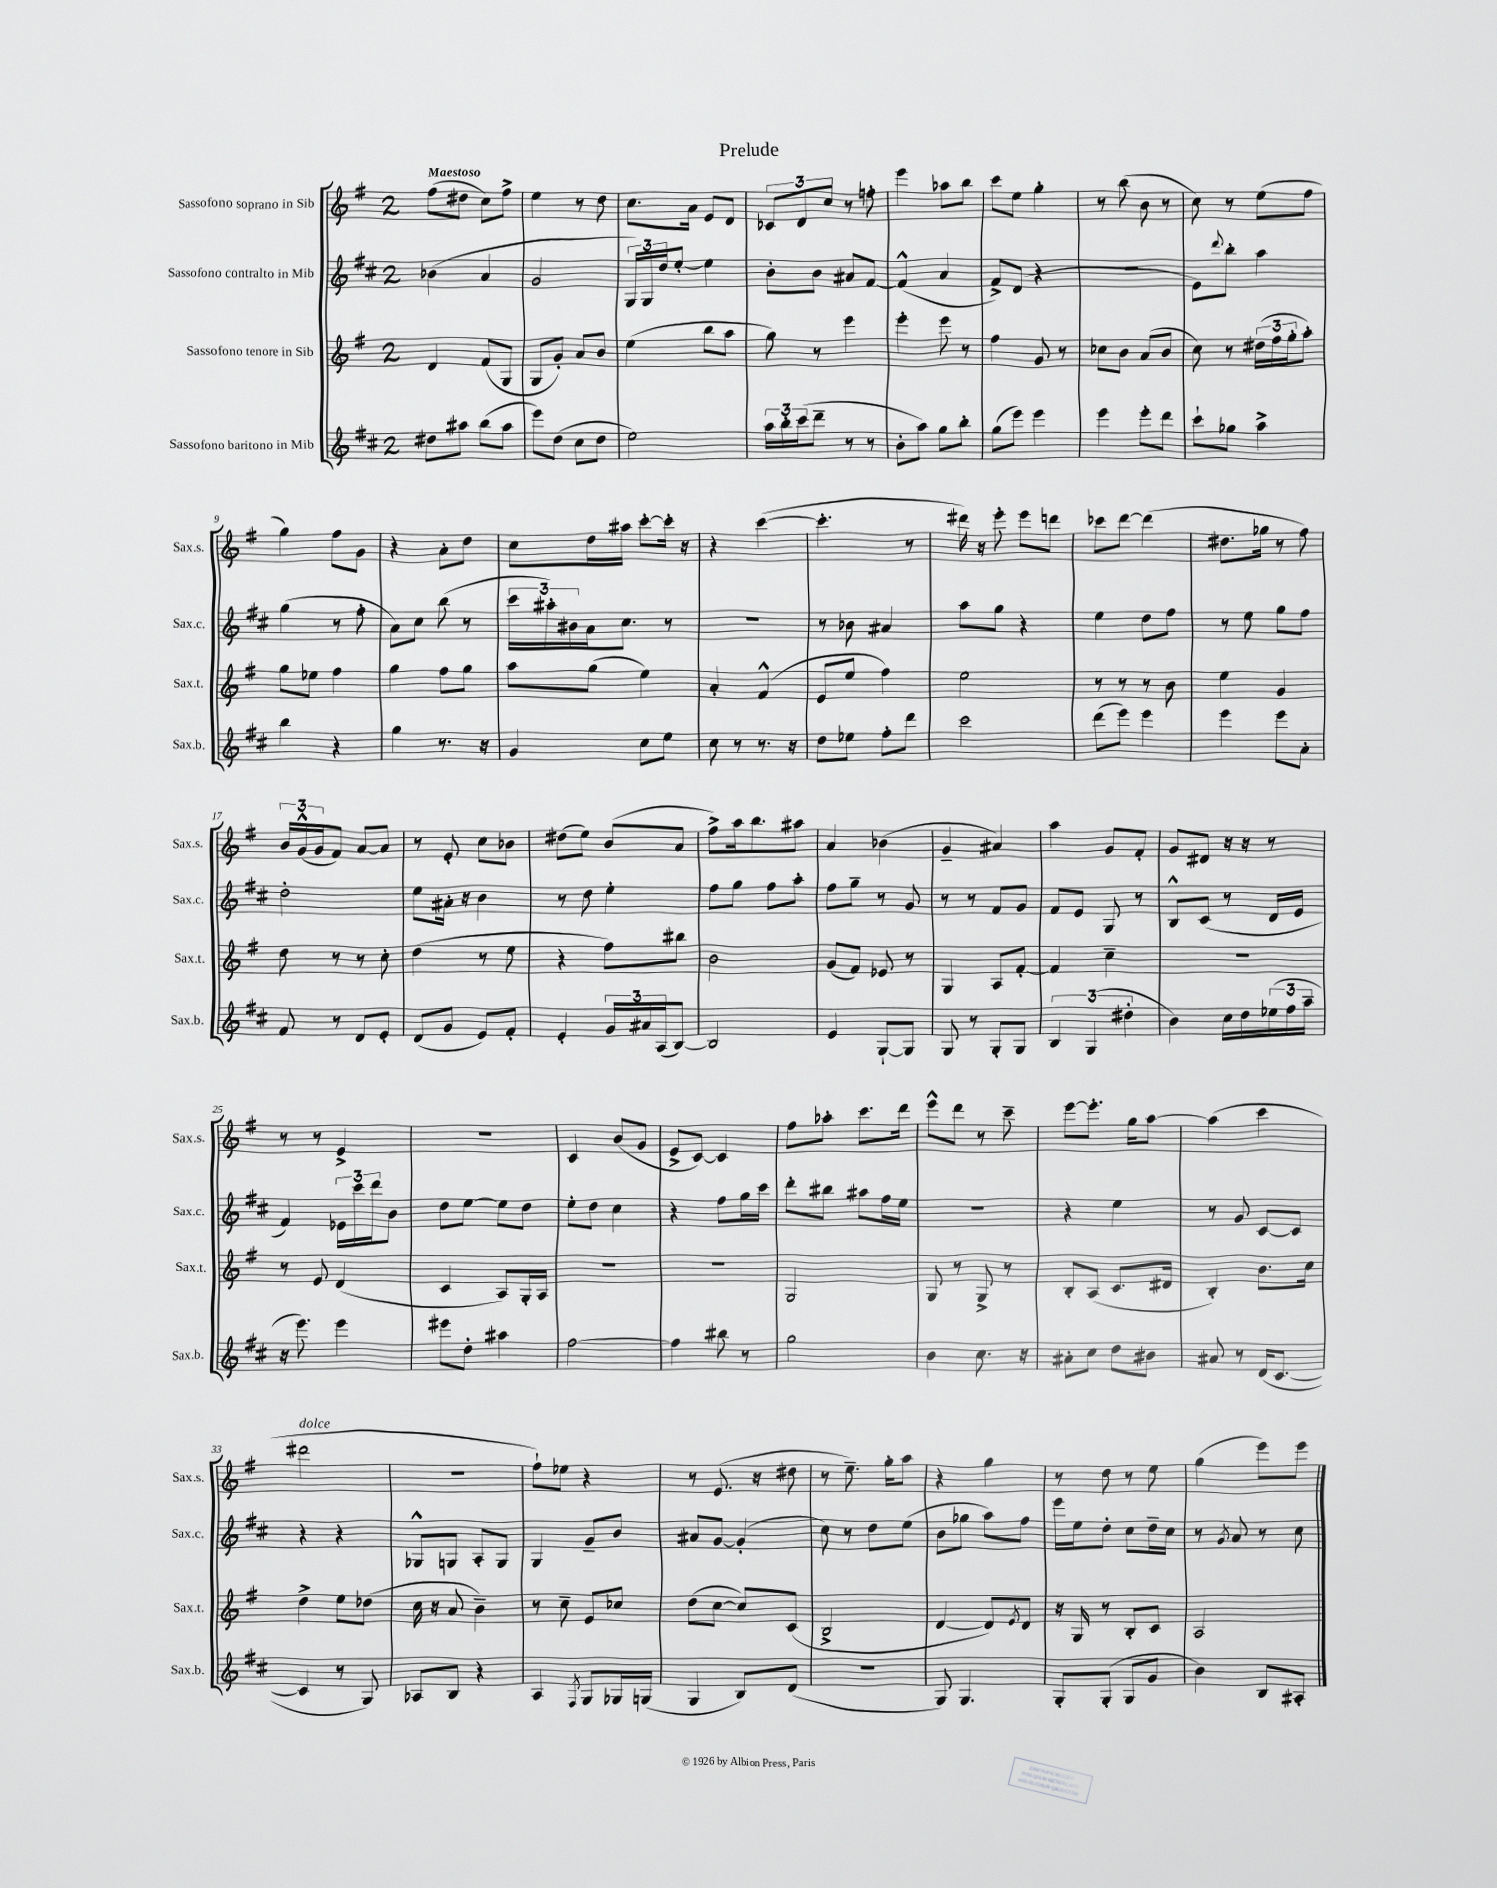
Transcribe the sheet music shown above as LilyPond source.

\header { title = "Prelude" }
<<
\new StaffGroup <<
\new Staff = "s0" \with { instrumentName = "Sassofono soprano in Sib" shortInstrumentName = "Sax.s." } {
    \clef treble \key g \major \once \override Staff.TimeSignature.style = #'single-digit \time 2/4 \tempo "Maestoso"
    fis''8( dis''8 c''8) fis''8-> |
    e''4 r8 d''8 |
    c''8. a'16 e'8 d'8 |
    \tuplet 3/2 { ces'8 d'8 c''8 } r8 f''8-. |
    e'''4 aes''8 b''8 |
    c'''8 e''8 g''4-. |
    r8 b''8( b'8 r8 |
    c''8) r8 e''8( fis''8 |
    g''4) fis''8 g'8 |
    r4 a'8-. d''8 |
    c''8 d''16 ais''16 c'''8~-. c'''16-. r16 |
    r4 c'''4~( |
    c'''4.-. r8 |
    dis'''16) r16 e'''8-. e'''8 d'''8 |
    ces'''8 d'''8~ d'''4( |
    dis''8. ges''16 r8 fis''8) |
    \tuplet 3/2 { b'16 g'16-^( g'16 } fis'8) a'8~ a'8 |
    r8 e'8-. c''8 bes'8 |
    dis''8( e''8) b'8( a'8 |
    fis''8->) a''16 b''8. ais''8 |
    a'4 bes'4( |
    g'4-- ais'4) |
    a''4 g'8 fis'8-. |
    g'8 dis'8 r16 r16 r8 |
    r8 r8 e'4-> |
    R2 |
    c'4 b'8( g'8 |
    e'8-> c'8~) c'4 |
    fis''8 aes''8-. c'''8. d'''16 |
    e'''8-^ d'''8 r8 c'''8-- |
    e'''8~ e'''8.-. g''16 a''8~ |
    a''4( c'''4 |
    dis'''2^\markup { \italic "dolce" } |
    R2 |
    fis''8-!) ees''8 r4 |
    r8 e'8.( r16 dis''8 |
    r8 e''8.--) g''16-. a''8 |
    r4 g''4 |
    r8 d''8 r8 e''8 |
    g''4( e'''8) e'''8 \bar "|." |
}
\new Staff = "s1" \with { instrumentName = "Sassofono contralto in Mib" shortInstrumentName = "Sax.c." } {
    \clef treble \key d \major \once \override Staff.TimeSignature.style = #'single-digit \time 2/4
    bes'4( a'4 |
    g'2 |
    \tuplet 3/2 { g16) g16 d''16 } e''8~-. e''4 |
    b'8-. b'8 ais'8 fis'8~ |
    fis'4-^( a'4 |
    fis'8->) d'8( r4 |
    r2 |
    e'8) \appoggiatura { d'''8 } b''8-. a''4 |
    g''4( r8 fis''8-. |
    a'8) cis''8 b''8( r8 |
    \tuplet 3/2 { cis'''16 ais''16-.) bis'16 } a'16 cis''8. r8 |
    R2 |
    r8 bes'8 ais'4 |
    a''8 g''8 r4 |
    e''4 d''8 fis''8 |
    r8 e''8 g''8 fis''8 |
    d''2-. |
    e''8 ais'16-. r16 b'4 |
    r8 d''8 e''4-. |
    fis''8 g''8 fis''8 a''8-. |
    fis''8 g''8-- r8 g'8 |
    r8 r8 fis'8 g'8 |
    fis'8 e'8 g8 r8 |
    b8-^ cis'8( r8 d'16 e'16 |
    fis'4) \tuplet 3/2 { ees'16 cis'''16 d'''16 } b'8 |
    d''8 e''8~ e''8 d''8 |
    e''8-. d''8 cis''4 |
    r4 fis''8 g''16 cis'''16 |
    d'''8-. bis''8 ais''8 fis''16 e''16 |
    R2 |
    r4 e''4 |
    r8 g'8 cis'8~ cis'8 |
    r4 r4 |
    ges8-^ g8 a8-. g8 |
    g4 g'8-- b'8 |
    ais'8 g'8~ g'4-.( |
    cis''8) r8 d''8 e''8( |
    b'8 ges''8 a''8) fis''8 |
    e'''16 e''16 d''8-. cis''8 d''16-- cis''16 |
    r8 \acciaccatura { g'8 } a'8 r8 cis''8 \bar "|." |
}
\new Staff = "s2" \with { instrumentName = "Sassofono tenore in Sib" shortInstrumentName = "Sax.t." } {
    \clef treble \key g \major \once \override Staff.TimeSignature.style = #'single-digit \time 2/4
    d'4 fis'8( g8 |
    g8 g'8-.) a'8 b'8 |
    e''4( b''8 a''8 |
    g''8) r8 e'''4 |
    e'''4-. e'''8 r8 |
    fis''4 g'8 r8 |
    ces''8 b'8 a'8( b'8 |
    c''8) r8 \tuplet 3/2 { dis''16( fis''16 g''16-. } a''8-.) |
    g''8 ees''8 fis''4 |
    g''4 fis''8 g''8 |
    a''8 g''8( e''4) |
    a'4-. fis'4-^( |
    e'8 e''8 fis''4) |
    e''2 |
    r8 r8 r8 b'8 |
    e''4 g'4 |
    d''8 r8 r8 c''8-. |
    d''4( r8 e''8 |
    r4 fis''8) bis''8 |
    b'2 |
    g'8( fis'8) ees'8 r8 |
    g4 a8 fis'8~-. |
    fis'4 c''4-- |
    R2 |
    r8 e'8 d'4( |
    c'4 a8) g16-. a16 |
    R2 |
    R2 |
    g2 |
    g8 r8 g8-> r8 |
    b8-. a8( c'8. dis'16 |
    b4-.) b'8. c''16 |
    d''4-> e''8 des''8( |
    c''16 r16 a'8 b'4--) |
    r8 c''8-- e'8 ces''8 |
    d''8( c''8~ c''8) c'8( |
    b2-> |
    d'4~ d'8) \acciaccatura { e'8 } d'8 |
    r16 g16 r8 b8-. c'8 |
    a2 \bar "|." |
}
\new Staff = "s3" \with { instrumentName = "Sassofono baritono in Mib" shortInstrumentName = "Sax.b." } {
    \clef treble \key d \major \once \override Staff.TimeSignature.style = #'single-digit \time 2/4
    dis''8 ais''8 b''8( ais''8 |
    e'''8) d''8( cis''8 d''8 |
    e''2) |
    \tuplet 3/2 { a''16 b''16-. cis'''16( } d'''8-- r8 r8 |
    b'8-. a''8) g''8 b''8-. |
    g''8( e'''8) e'''4 |
    e'''4 e'''8-. d'''8 |
    cis'''8-! ges''8 a''4-> |
    b''4 r4 |
    g''4 r8. r16 |
    g'4 cis''8 e''8 |
    cis''8 r8 r8. r16 |
    d''8 ees''8 fis''8-. d'''8 |
    cis'''2 |
    d'''8( e'''8) e'''4 |
    e'''4 e'''8 a'8-. |
    fis'8 r8 d'8 e'8-. |
    d'8( g'8 e'8) fis'8-. |
    e'4-. \tuplet 3/2 { g'16 ais'16 a16( } b8~) |
    b2 |
    e'4 g8~-! g8 |
    g8 r8 g8-. g8 |
    \tuplet 3/2 { b4 g4( dis''4-. } |
    b'4) cis''16 d''16 \tuplet 3/2 { ees''16( fis''16 a''16-- } |
    r16 e'''8.) e'''4 |
    eis'''8 d''8-. ais''4 |
    fis''2~ |
    fis''4 bis''8 r8 |
    g''2 |
    b'4 cis''8. r16 |
    ais'8-. cis''8 d''8 bis'8 |
    ais'8 r8 d'16( cis'8.~ |
    cis'4 r8 g8) |
    aes8 b8 r4 |
    a4 \acciaccatura { fis8 } g8 ges16 g16( |
    g4 b8) d'8( |
    R2 |
    g8) g4. |
    g8-. g8-.( g8 g'8 |
    b'4) b8 ais8-. \bar "|." |
}
>>
>>
